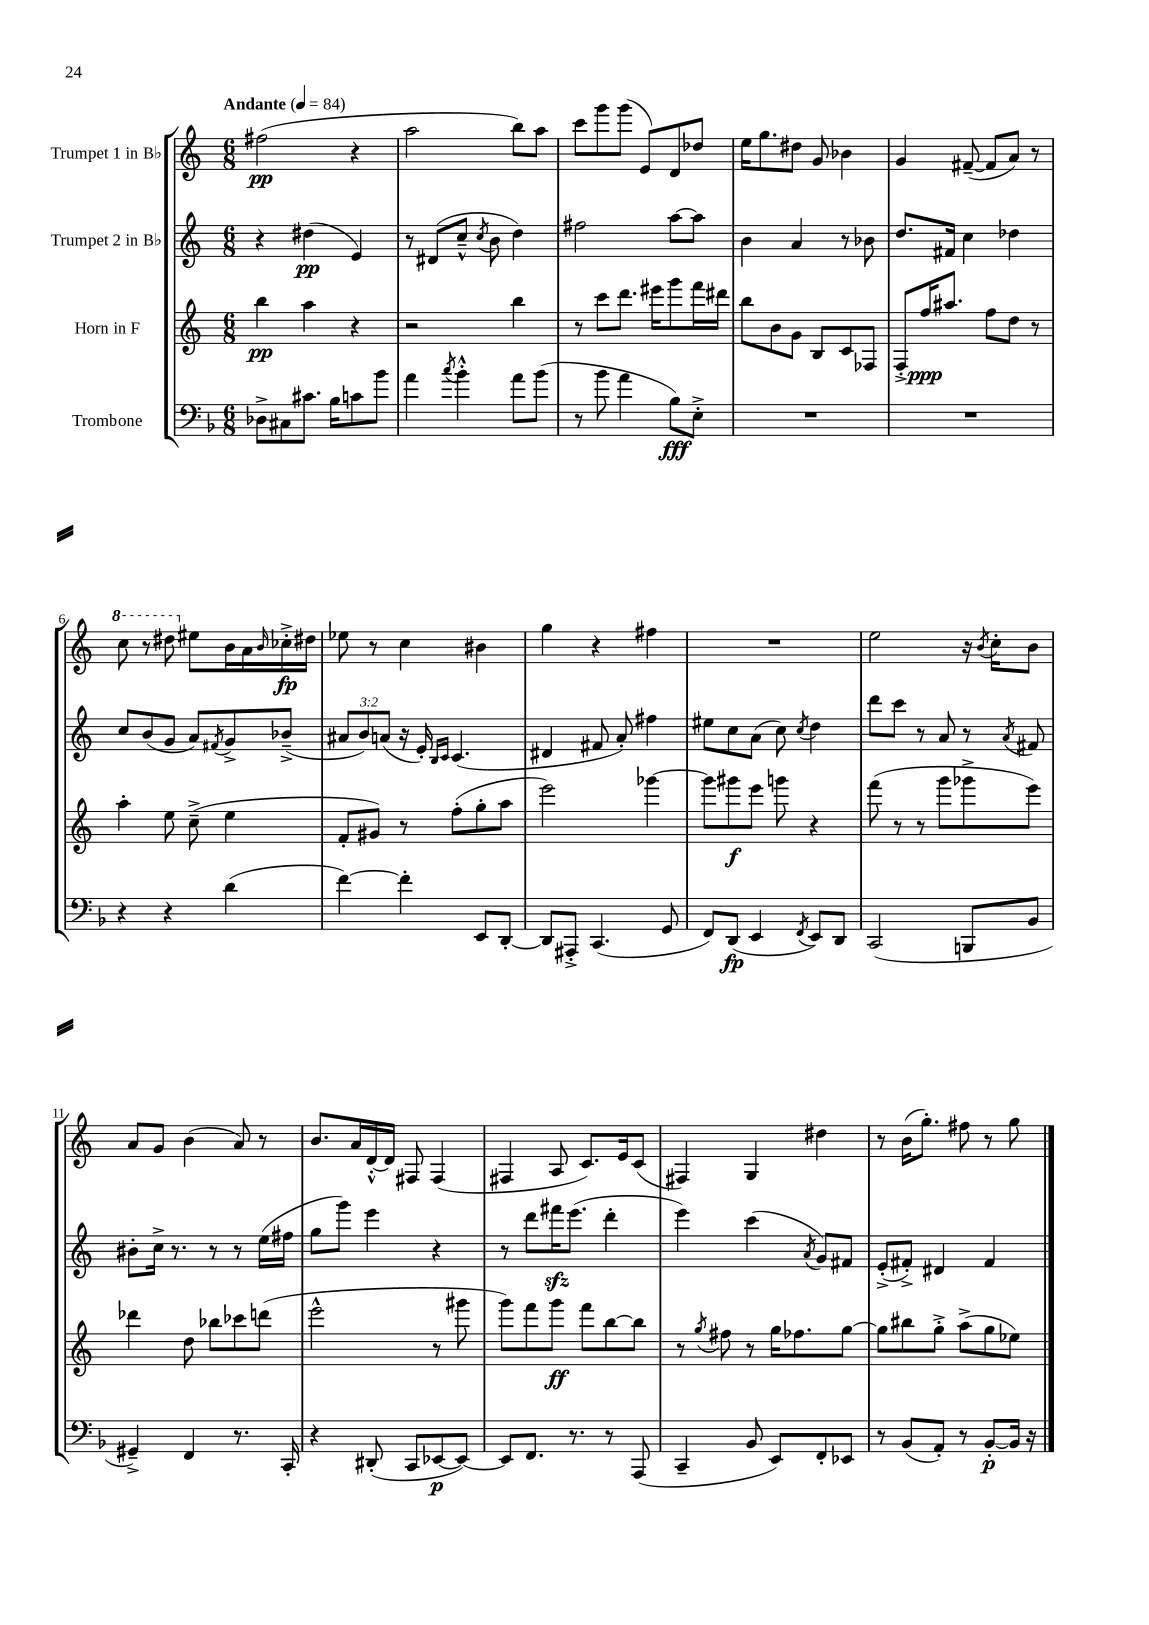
<<
\new StaffGroup <<
\new Staff = "s0" \with { instrumentName = "Trumpet 1 in Bb" } {
    \clef treble \key c \major \numericTimeSignature \time 6/8 \tempo "Andante" 4 = 84
    fis''2\pp( r4 |
    a''2 b''8) a''8 |
    c'''8 g'''8 g'''8( e'8) d'8 des''8 |
    e''16 g''8. dis''8 g'8 bes'4 |
    g'4 fis'8~--( fis'8 a'8) r8 |
    \ottava #1 c'''8 r8 dis'''8 \ottava #0 eis''8 b'16 a'16 \grace { b'16 } ces''16-.->\fp dis''16 |
    ees''8 r8 c''4 bis'4 |
    g''4 r4 fis''4 |
    R2. |
    e''2 r16 \acciaccatura { b'8 } c''16-. b'8 |
    a'8 g'8 b'4( a'8) r8 |
    b'8. a'16 d'16~-.-^ d'16 fis8 fis4( |
    fis4 a8 c'8.) e'16 c'8( |
    fis4) g4 dis''4 |
    r8 b'16( g''8.-.) fis''8 r8 g''8 \bar "|." |
}
\new Staff = "s1" \with { instrumentName = "Trumpet 2 in Bb" } {
    \clef treble \key c \major \numericTimeSignature \time 6/8 \override Staff.TupletNumber.text = #tuplet-number::calc-fraction-text
    r4 dis''4\pp( e'4) |
    r8 dis'8( c''8---^ \acciaccatura { c''8 } b'8 d''4) |
    fis''2 a''8~ a''8 |
    b'4 a'4 r8 bes'8 |
    d''8. fis'16 c''4 des''4 |
    c''8 b'8( g'8 a'8) \acciaccatura { fis'8 } g'8-> bes'8--->( |
    \tuplet 3/2 { ais'8 b'8) a'8( } r16 e'16-.) \grace { b16 c'16 } c'4.( |
    dis'4 fis'8 a'8-.) fis''4 |
    eis''8 c''8 a'8( c''8) \acciaccatura { c''8 } d''4 |
    d'''8 c'''8 r8 a'8 r8 \acciaccatura { a'8 } fis'8 |
    bis'8-. c''16-> r8. r8 r8 e''16( fis''16 |
    g''8 g'''8) e'''4 r4 |
    r8 d'''8 fis'''16\sfz e'''8.( d'''4-. |
    e'''4) c'''4( \acciaccatura { a'8 } g'8) fis'8 |
    e'8-.->( fis'8-.->) dis'4 fis'4 \bar "|." |
}
\new Staff = "s2" \with { instrumentName = "Horn in F" } {
    \clef treble \key c \major \numericTimeSignature \time 6/8
    b''4\pp a''4 r4 |
    r2 b''4 |
    r8 c'''8 d'''8. eis'''16 g'''8 f'''16 dis'''16 |
    b''8 b'8 g'8 b8 c'8 fes8 |
    f8-.-> f''16\ppp ais''8. f''8 d''8 r8 |
    a''4-. e''8 c''8--->( e''4 |
    f'8-. gis'8) r8 f''8-.( g''8-. a''8 |
    e'''2) ges'''4~ |
    ges'''8 gis'''8\f e'''8 g'''8 r4 |
    f'''8( r8 r8 g'''8 ges'''8-> e'''8) |
    des'''4 d''8 bes''8 ces'''8 d'''8( |
    e'''2-^ r8 gis'''8 |
    g'''8) f'''8 g'''8\ff f'''8 b''8~ b''8 |
    r8 \acciaccatura { g''8 } fis''8 r8 g''16 fes''8. g''8~ |
    g''8 bis''8 g''8-.-> a''8->( g''8 ees''8) \bar "|." |
}
\new Staff = "s3" \with { instrumentName = "Trombone" } {
    \clef bass \key f \major \numericTimeSignature \time 6/8
    des8-> cis8 cis'8. bes16 c'8 bes'8 |
    a'4 \acciaccatura { c''8 } bes'4-.-^ a'8 bes'8( |
    r8 bes'8 a'4 bes8\fff) e8-.-> |
    R2. |
    R2. |
    r4 r4 d'4( |
    f'4~) f'4-. e,8 d,8~-. |
    d,8 ais,,8-.-> c,4.( g,8 |
    f,8) d,8\fp( e,4 \acciaccatura { f,8 } e,8) d,8 |
    c,2( b,,8 bes,8 |
    gis,4--->) f,4 r8. c,16-. |
    r4 dis,8-.( c,8 ees,8~\p ees,8~) |
    ees,8 f,8. r8. r8 a,,8( |
    c,4-- bes,8 e,8) f,8-. ees,8 |
    r8 bes,8( a,8-.) r8 bes,8~-.\p bes,16 r16 \bar "|." |
}
>>
>>
